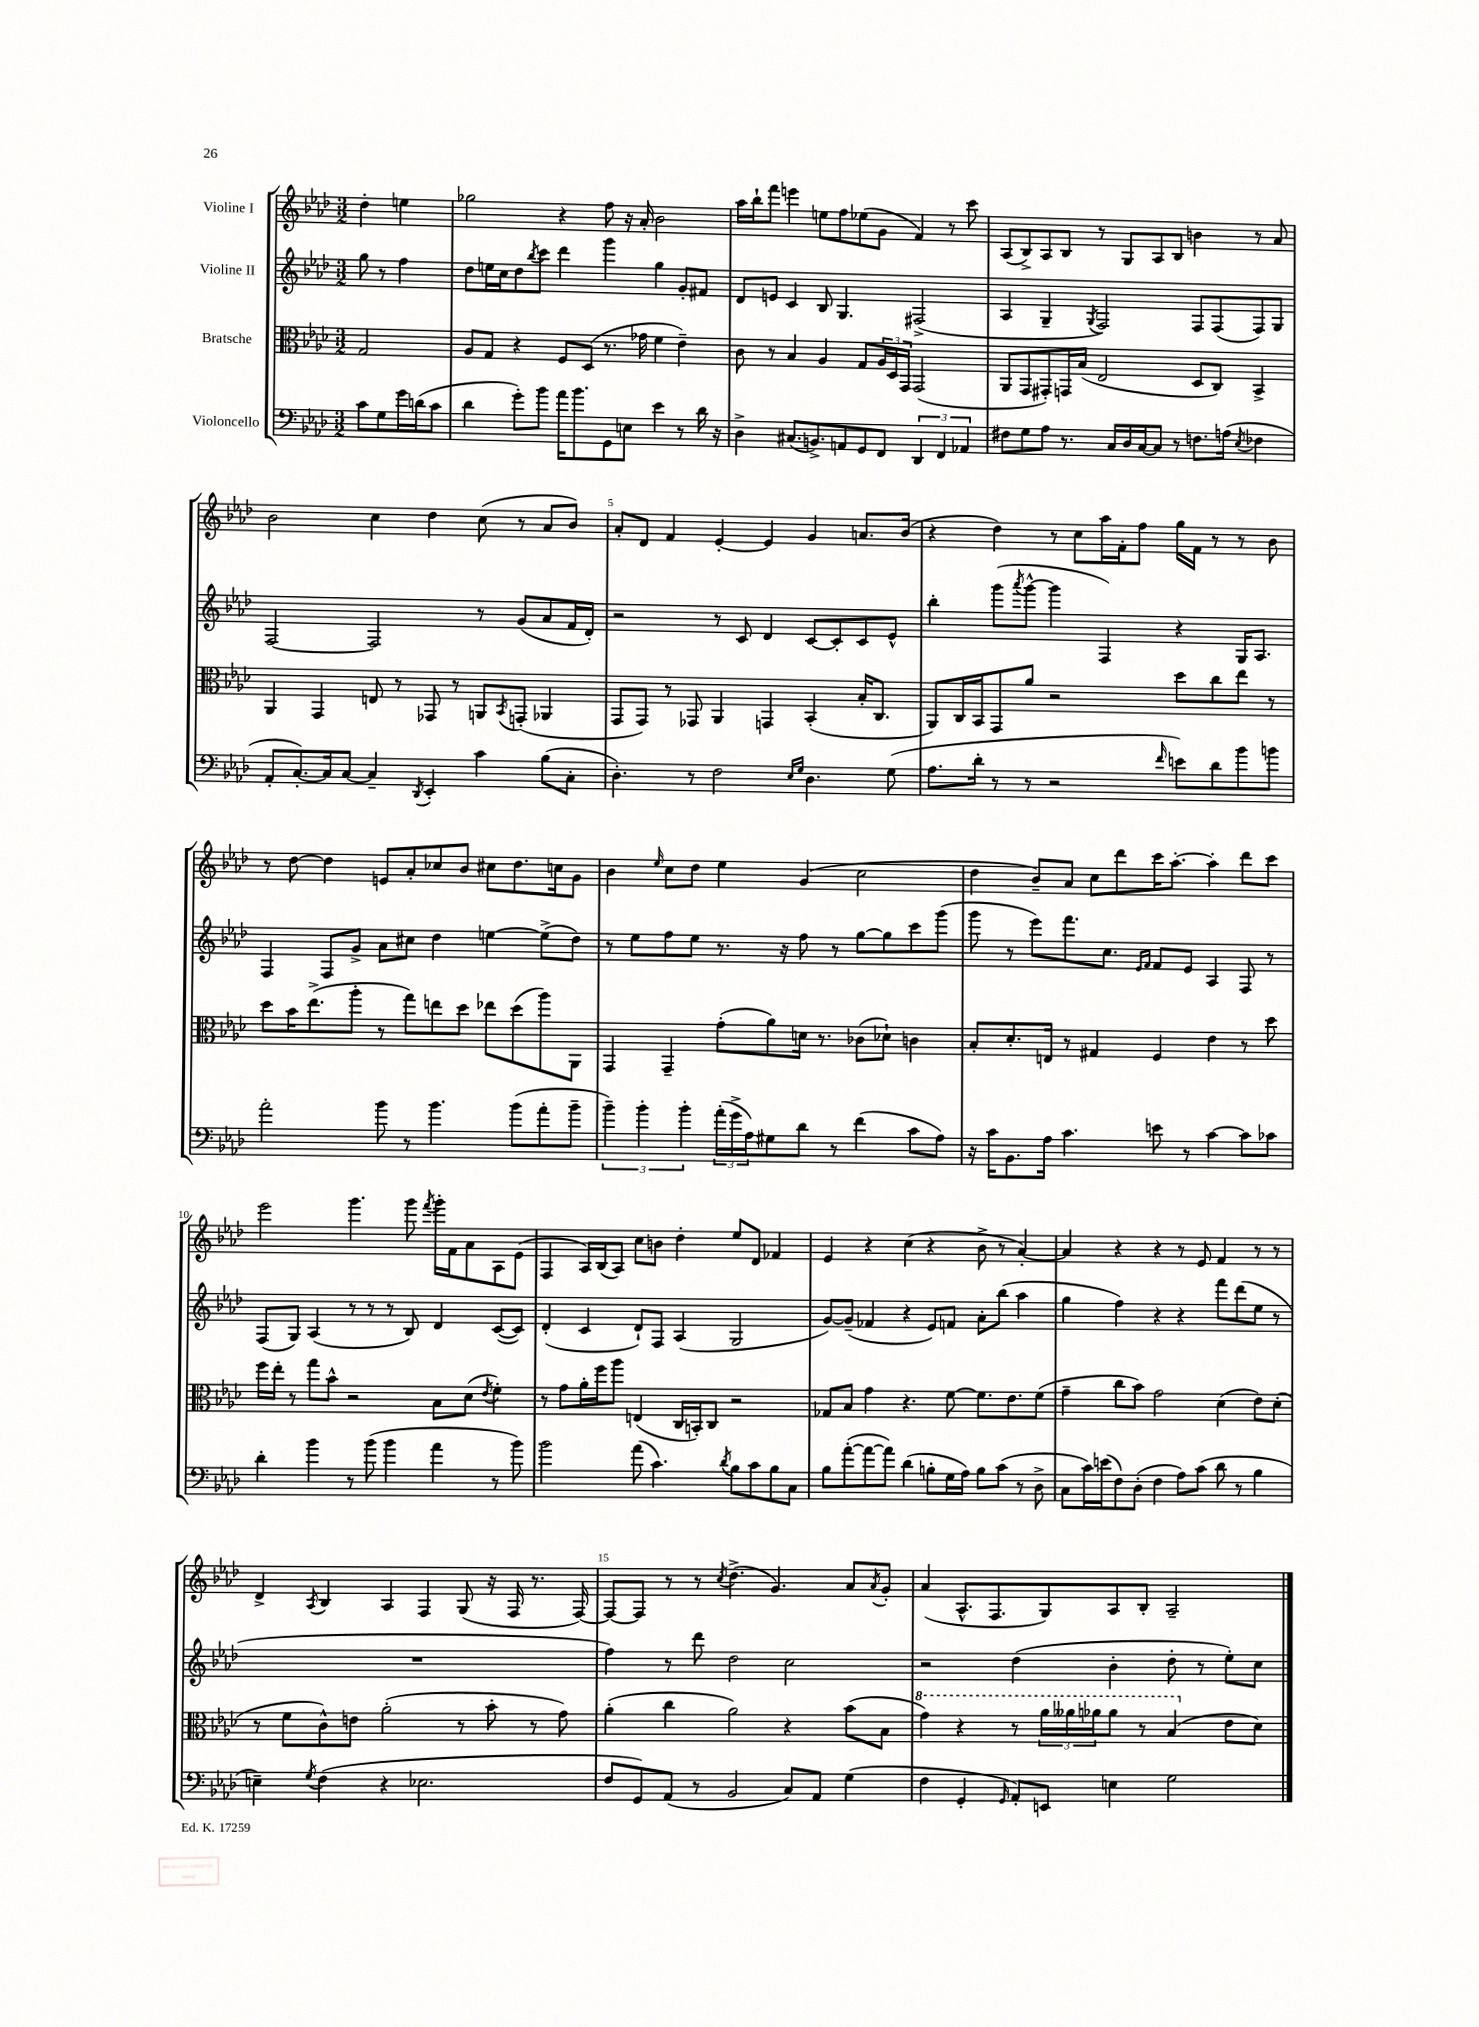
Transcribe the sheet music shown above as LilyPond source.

<<
\new StaffGroup <<
\new Staff = "s0" \with { instrumentName = "Violine I" } {
    \clef treble \key aes \major \numericTimeSignature \time 3/2 \partial 2
    des''4-. e''4 |
    ges''2 r4 f''8 r16 aes'16-. bes'2 |
    aes''16 bes''16-! f'''8 e'''4 e''8 f''8 ees''8( g'8 f'4) r8 c'''8 |
    aes8( bes8->) aes8 bes8 r8 g8 aes8 bes8 b'4 r8 aes'8 |
    bes'2 c''4 des''4 c''8( r8 aes'8 bes'8) |
    aes'8-. des'8 f'4 ees'4~-. ees'4 g'4 a'8. bes'16( |
    r4 des''4) r8 c''8 aes''16 f'16-. f''8 g''16 f'16 r8 r8 bes'8 |
    r8 des''8~ des''4 e'8 aes'8-. ces''8 bes'8 cis''8 des''8. c''16 g'8 |
    bes'4 \grace { ees''16 } c''8 des''8 ees''4 g'4( c''2 |
    des''4 bes'8--) aes'8 c''8 des'''8 c'''16 aes''8.~-. aes''4-. des'''8 c'''8 |
    ees'''2 g'''4. g'''8 \acciaccatura { f'''8 } g'''16-. f'16 aes'8 aes8 ees'8( |
    f4 aes16) bes16( aes8) c''8 b'8 des''4-. ees''8 des'8 fes'4 |
    ees'4 r4 c''4( r4 bes'8-> r8 aes'4~-.) |
    aes'4 r4 r4 r8 ees'8 f'4 r8 r8 |
    des'4-> \acciaccatura { aes8 } bes4 aes4 f4 g8( r16 f16 r8. f16~) |
    f8~ f8 r8 r8 \acciaccatura { c''8 } des''4.->( g'4.) aes'8 \acciaccatura { aes'8 } g'8-. |
    aes'4( aes8.-^ f8. g8) aes8 bes8-. aes2-- \bar "|." |
}
\new Staff = "s1" \with { instrumentName = "Violine II" } {
    \clef treble \key aes \major \numericTimeSignature \time 3/2 \partial 2
    g''8 r8 f''4 |
    des''8 e''16 c''16 des''8 \acciaccatura { bes''8 } c'''8 des'''4 g'''4 g''4 g'8-. fis'8 |
    des'8 e'8 c'4 bes8 g4. fis2->( |
    aes4 g4-- \acciaccatura { g8 } f2) f8 f8( f8) g8 |
    f2~ f2 r8 g'8( aes'8 f'16 des'16-.) |
    r2 r8 c'8 des'4 c'8~ c'8-. c'8 ees'8-^ |
    bes''4-. g'''8( \acciaccatura { aes'''8 } g'''8~-^ g'''4 f4) r4 g16 aes8. |
    f4 f8 g'8-> aes'8 cis''8 des''4 e''4~ e''8->( des''8) |
    r8 ees''8 f''8 ees''8 r8. r16 f''8 r8 g''8~ g''8 c'''8 g'''8( |
    g'''8 r8 ees'''8) f'''8. c''8. \grace { ees'16 f'16 } f'8 ees'8 aes4 f8 r8 |
    f8( g8) aes4( r8 r8 r8 bes8) des'4 c'8~( c'8) |
    des'4-.( c'4 des'8-!) f8 aes4( g2 |
    g'8~) g'8--( fes'4 r4 ees'8) f'8 aes'8-. bes''8( aes''4 |
    g''4 f''4) r4 r4 f'''8 des'''8( ees''8 r8 |
    R1. |
    f''4) r8 des'''8 des''2 c''2 |
    r2 des''4( bes'4-. des''8-. r8 ees''8-.) c''8 \bar "|." |
}
\new Staff = "s2" \with { instrumentName = "Bratsche" } {
    \clef alto \key aes \major \numericTimeSignature \time 3/2 \partial 2
    g2 |
    aes8 g8 r4 f8 des8( r8. ges'16 f'4 ees'4--) |
    c'8 r8 bes4 aes4 g8 \tuplet 3/2 { aes16 des16 g,16 } g,2( |
    aes,8 g,8 gis,8-.) g,16 bes16( ees2 des8 c8) bes,4-> |
    aes,4 g,4 e8 r8 ges,8 r8 a,8 \acciaccatura { bes,8 } g,8-.( aes,4 |
    g,8 g,8) r8 ges,8 aes,4 g,4 bes,4-.( bes16-. c8. |
    aes,8) c16 bes,16 g,8 aes'8 r2 des''8 c''8 ees''8 r8 |
    des''8 bes'16 ees''8.->( aes''8-. r8 g''8) e''8 des''8 ees''8 des''8( aes''8) aes,8 |
    g,4 g,4-- g'8-.( aes'8) d'16 r8. ces'8( des'8-!) c'4 |
    bes8-. des'8.-. e16 r8 gis4 f4 ees'4 r8 des''8 |
    f''16 ees''16-. r8 g''8 bes'8-^ r2 bes8 des'8( \acciaccatura { ees'8 } f'4-.) |
    r8 g'8 aes'16-. f''16 aes''8 e4( c16 b,16-.) c8 r2 |
    ges8 bes8 g'4 r4. f'8~ f'8. ees'8. f'8( |
    g'4-- c''8 bes'8) g'2 des'4( ees'8) des'8-.( |
    r8 f'8 c'8-^) e'8 aes'2-.( r8 bes'8-. r8 g'8) |
    aes'4-.( c''4 aes'2) r4 bes'8( bes8 |
    \ottava #1 g''4) r4 r8 \tuplet 3/2 { aes''16 aeses''16 aes''16 } aes''8 r8 bes'4( \ottava #0 ees'8 des'8) \bar "|." |
}
\new Staff = "s3" \with { instrumentName = "Violoncello" } {
    \clef bass \key aes \major \numericTimeSignature \time 3/2 \partial 2
    c'8 g8 g'16 d'16( c'8 |
    des'4 g'8-.) bes'8 aes'16 bes'8. g,8 e8 ees'4 r8 des'16 r16 |
    des4-> cis8.( b,8.->) a,8 g,8 f,8 \tuplet 3/2 { des,4 f,4 aes,4 } |
    fis8 g8 aes8 r8. c16 des16 c16~ c8 r8 f8. a16( \acciaccatura { ees8 } fes4 |
    aes,8-. c8.~-.) c16 c8~ c4-- \acciaccatura { des,8 } ees,4-. c'4 bes8( c8-. |
    des4.-.) r8 f2 \grace { ees16 g16 } des4. g8( |
    aes8. des'16-. r8 r8 r2 \grace { f'16 } e'8) des'8 bes'8 b'8 |
    aes'2-. bes'8 r8 bes'4. bes'8( aes'8-. bes'8-- |
    \tuplet 3/2 { bes'4--) bes'4-. bes'4-. } \tuplet 3/2 { aes'16-.( g'16-> aes16) } gis8 des'8 r8 f'4( c'8 aes8) |
    r16 c'16 bes,8. aes16 c'4. e'8 r8 c'4~ c'8 ces'8 |
    des'4-. bes'4 r8 bes'8( bes'4 aes'4 r8 bes'8) |
    bes'2 aes'8( c'4.) \acciaccatura { des'8 } bes8 c'8 bes8 c8 |
    bes8 aes'8~-.( aes'8~ aes'8) des'4( b8-. g16 aes16) b8 c'8( r8 des8-> |
    c8 c'16) e'16( f8) des8-.( f4 aes8) c'8( des'8 r8 bes4 |
    e4--) \acciaccatura { g8 } f4( r4 ees2. |
    f8 g,8) aes,8( r8 bes,2 c8) aes,8 g4( |
    f4 g,4-. \grace { g,16 } aes,8-.) e,8 e4 g2 \bar "|." |
}
>>
>>
\layout { \context { \Score \override BarNumber.break-visibility = ##(#f #t #t) barNumberVisibility = #(every-nth-bar-number-visible 5) } }
